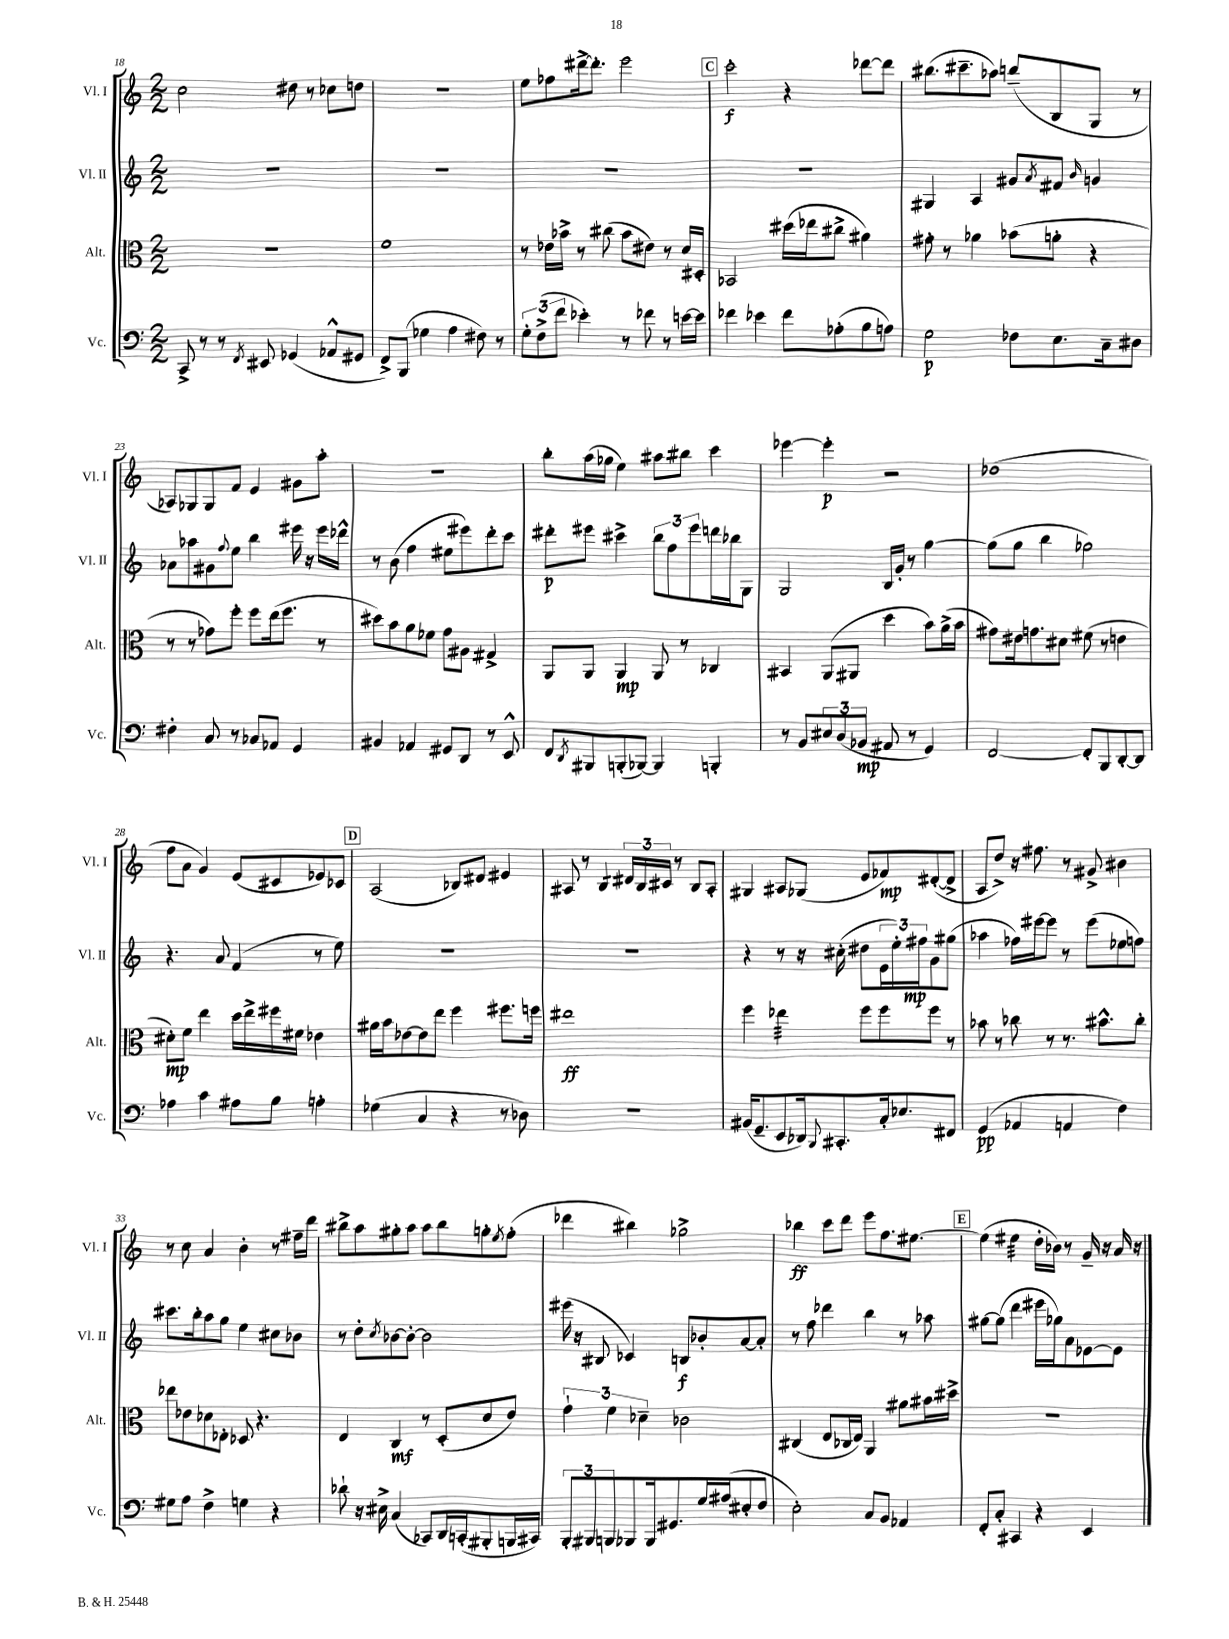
<<
\new StaffGroup <<
\new Staff = "s0" \with { instrumentName = "Vl. I" shortInstrumentName = "Vl. I" } {
    \clef treble \key c \major \numericTimeSignature \time 2/2
    c''2 dis''8 r8 ces''8 d''8 |
    R1 |
    e''8 fes''8 dis'''16~-> dis'''8.-. e'''2 |
    \mark \markup { \box "C" } c'''2-.\f r4 des'''8~ des'''8 |
    bis''8.( cis'''8.-- aes''8) b''8--( b8 g8 r8 |
    aes8) ges8 ges8 f'8 e'4 gis'8 a''8-. |
    R1 |
    b''8-. a''16( ges''16 e''4) ais''8 bis''8 c'''4 |
    ees'''4~ ees'''4-.\p r2 |
    des''1( |
    f''8 a'8 g'4) e'8( cis'8 ees'8) ces'8 |
    \mark \markup { \box "D" } a2( bes8) dis'8 eis'4 |
    ais8 r8 b4:8 \tuplet 3/2 { dis'16 b16 cis'16 } r8 b8 ais8-. |
    gis4 ais8 ges8( e'8 fes'8\mp) dis'8~-.( dis'8-> |
    a8 d''8->) r16 fis''8. r8 gis'8-> bis'4 |
    r8 c''8 a'4 b'4-. r8 fis''16-- d'''16 |
    bis''8-> a''8 gis''8-. a''8 a''8 bis''8 g''8-. \acciaccatura { e''8 } f''8-.( |
    des'''4 bis''4) ges''2-> |
    bes''4\ff c'''8 d'''8 e'''8 f''8. eis''8.~ |
    \mark \markup { \box "E" } eis''4( eis''4:32 d''16-. bes'16) r8 g'16-- r16 a'16 r16 \bar "|." |
}
\new Staff = "s1" \with { instrumentName = "Vl. II" shortInstrumentName = "Vl. II" } {
    \clef treble \key c \major \numericTimeSignature \time 2/2
    R1 |
    R1 |
    R1 |
    \mark \markup { \box "C" } R1 |
    gis4 a4 gis'8 \acciaccatura { a'8 } fis'8 \grace { b'16 } g'4 |
    aes'8 aes''8 gis'8 \appoggiatura { f''8 } e''8 b''4 eis'''16 r16 eis'''16 des'''16-^ |
    r8 b'8( f''4 eis''8 eis'''8) d'''8-. c'''8 |
    dis'''8-.\p eis'''8 cis'''4-> \tuplet 3/2 { b''8 f''8 eis'''8 } d'''16 bes''16 g8 |
    g2 b16 g'16-. r8 g''4~ |
    g''8( g''8 b''4 ges''2) |
    r4. a'8 f'4( r8 e''8) |
    \mark \markup { \box "D" } R1 |
    R1 |
    r4 r8 r16 cis''16-.( dis''8 \tuplet 3/2 { e'16 e''16-.) fis''16\mp } g'8 gis''8( |
    aes''4 fes''16) eis'''16~ eis'''8 r8 eis'''8( ees''8 f''8) |
    cis'''8. b''16-. a''8 g''8 e''4 cis''8 bes'8 |
    r8 d''8-. \acciaccatura { c''8 } bes'8~ bes'8~-. bes'2 |
    eis'''16( r16 bis8 ces'4) b8\f bes'8-. a'8~ a'8-. |
    r8 f''8 des'''4 b''4 r8 aes''8 |
    \mark \markup { \box "E" } gis''8~ gis''8( d'''4 eis'''16 ges''16) a'8 ees'8~ ees'8 \bar "|." |
}
\new Staff = "s2" \with { instrumentName = "Alt." shortInstrumentName = "Alt." } {
    \clef alto \key c \major \numericTimeSignature \time 2/2
    r1 |
    f'1 |
    r8 ees'16 bes'16-> r8 cis''8( bes'8 eis'8) r8 d'16 dis16-. |
    \mark \markup { \box "C" } bes,2 dis''16( ees''16 cis''8-> ais'4) |
    gis'8-. r8 aes'4 bes'8( a'8-. r4 |
    r8 r8 ges'8) f''8-. f''8 e''16( f''8. r8 |
    dis''8) b'8 a'8 fes'8 g'8 ais8 gis4-> |
    a,8 a,8 a,4\mp a,8 r8 ces4 |
    bis,4 a,8( ais,8 d''4 b'8) a'16->( b'16 |
    gis'8) eis'16 g'8. dis'8 fis'8( r8 e'4 |
    dis'8-.\mp) f'8 e''4 d''16 e''16-> fis''16 fis'16 ees'4 |
    \mark \markup { \box "D" } ais'16 b'16 ees'8~ ees'8 e''8 f''4 fis''8. f''16 |
    eis''1\ff |
    f''4 ees''4:32 f''8 f''8 f''8 r8 |
    bes'8 r8 ces''8 r8 r8. bis'8.-^ ces''8-. |
    ees''8 ees'8 des'8 ees8-. des8 r4. |
    e4 c4\mf r8 d8-.( d'8 e'8) |
    \tuplet 3/2 { g'4-! f'4 des'4-- } ces'2 |
    cis4( e8 ces16 e16) a,4 ais'8 bis'16 dis''16-> |
    \mark \markup { \box "E" } R1 \bar "|." |
}
\new Staff = "s3" \with { instrumentName = "Vc." shortInstrumentName = "Vc." } {
    \clef bass \key c \major \numericTimeSignature \time 2/2
    c,8-> r8 r8 \acciaccatura { f,8 } eis,8 ges,4( aes,8-^ gis,8 |
    f,8->) b,,8( ges4 a4 fis8) r8 |
    \tuplet 3/2 { g8-. f8->( f'8 } ees'4-.) r8 fes'8 r8 e'16~ e'16 |
    \mark \markup { \box "C" } fes'4 ees'4 fes'8 aes8-.( b8 a8) |
    g2\p fes8 e8. c16-- dis8 |
    fis4-. c8 r8 ces8 aes,8 g,4 |
    bis,4 aes,4 gis,8 d,8 r8 e,8-^ |
    f,8 \acciaccatura { d,8 } bis,,8 b,,8-.( bes,,8~) bes,,4 b,,4-. |
    r8 b,8 \tuplet 3/2 { eis8 d8( bes,8\mp } ais,8 r8 g,4) |
    f,2~ f,8-. b,,8 d,8~-. d,8 |
    aes4 c'4 ais8 b8 a4-. |
    \mark \markup { \box "D" } ges4( c4 r4 r8 des8) |
    r1 |
    bis,16( g,8.-- e,8 des,16) \appoggiatura { b,,8 } cis,8.-. c16-. ees8. fis,8 |
    g,4\pp( aes,4 a,4 f4) |
    gis8 a8 f4-> g4 r4 |
    des'8-! r16 eis16-> c4( ces,8) d,16 c,16-.( bis,,8-. b,,16 cis,16) |
    \tuplet 3/2 { b,,8-. bis,,8 b,,8 } bes,,8 bes,,16 gis,8. g16 ais16( eis8-. f8 |
    e2-.) c8 b,8 aes,4 |
    \mark \markup { \box "E" } f,8-. c8-. cis,4 r4 e,4 \bar "|." |
}
>>
>>
\layout { \context { \Score currentBarNumber = #18 } }
